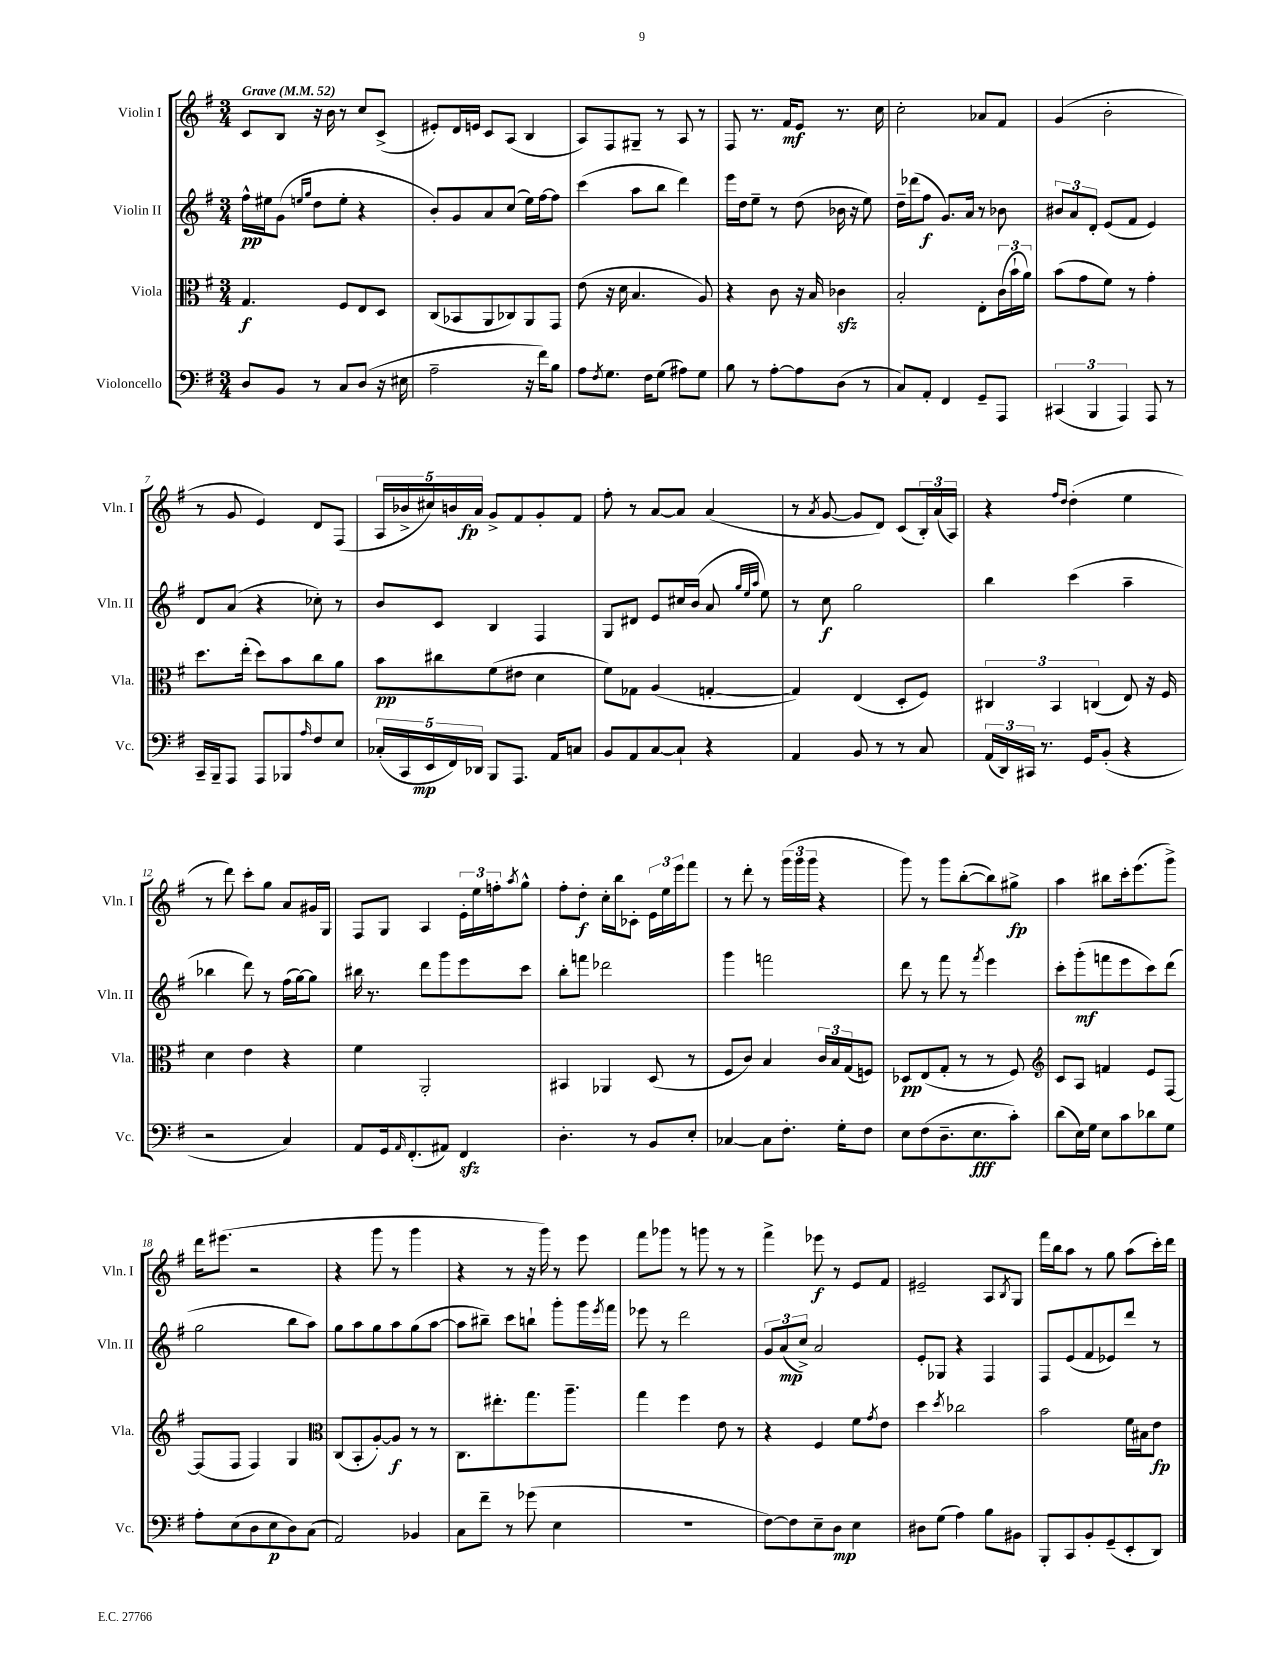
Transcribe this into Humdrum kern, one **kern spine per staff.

**kern	**kern	**kern	**kern
*staff4	*staff3	*staff2	*staff1
*clefF4	*clefC3	*clefG2	*clefG2
*k[f#]	*k[f#]	*k[f#]	*k[f#]
*M3/4	*M3/4	*M3/4	*M3/4
*MM52	*MM52	*MM52	*MM52
8D	4.G	16ff#^^	8c
.	.	16ee#	.
8BB	.	(8g	8B
.	.	16qqee	.
.	.	16qqgg	.
8r	.	8dd	16r
.	.	.	16b
8C	8F#	8ee'	8r
(8D	8E	4r	8cc
16r	8D	.	(8c^
16E#	.	.	.
=	=	=	=
2A~	(8C	8b')	8e#')
.	8BB-	8g	16d
.	.	.	16e
.	8AA	8a	8c
.	8C-)	(8cc	(8A
16r	8AA	16ee)	4B
16f#)	.	[16ff#	.
8B	8GG	8ff#]	.
=	=	=	=
8A	(8e	(4ccc	8A)
8qF#	.	.	.
8.G	16r	.	8F#
.	16d	.	.
.	4.B	8aa	8G#~
16F#	.	.	.
(8G	.	8bb	8r
8A#)	.	4ddd)	8A
8G	8A)	.	8r
=	=	=	=
8B	4r	16eee	8F#
.	.	16dd	.
8r	.	8ee~	8.r
[8A'	8c	8r	.
.	.	.	16f#
8A]	16r	(8dd	8e
.	16B	.	.
(8D	4c-	16b-	8.r
.	.	16r	.
8r	.	8ee)	.
.	.	.	16cc
=	=	=	=
8C)	2B'	16dd~	2cc'
.	.	(16ddd-	.
8AA'	.	8ff#	.
4FF#	.	8.g)	.
.	.	16a	.
8GG~	8E'	8r	8a-
8AAA	(24c	8b-	8f#
.	24b`	.	.
.	24a)	.	.
=	=	=	=
(6CC#	(8b	12b#	(4g
.	.	12a	.
.	8g	.	.
6BBB	.	12d'	.
.	8f#)	(8e	2b'
6AAA)	.	.	.
.	8r	8f#	.
8AAA	4g'	4e)	.
8r	.	.	.
=	=	=	=
16CC~	8.dd	8d	8r
16BBB~	.	.	.
8AAA	.	(8a	8g
.	(16ee'	.	.
8AAA	8dd)	4r	4e)
8BBB-	8b	.	.
16qqA	.	.	.
8F#	8cc	8cc-')	8d
8E	8a	8r	(8F#
=	=	=	=
(20C-'	8b	8b	20A
20CC	.	.	20b-^
20EE	.	.	20cc#)
.	8cc#	8c	.
20FF#)	.	.	20b
20DD-	.	.	20a
8BBB	(8f#	4B	8g^
8.AAA	8e#	.	8f#
.	4d	4F#	8g'
16AA	.	.	.
8C	.	.	8f#
=	=	=	=
8BB	8f#)	8G	8ff#'
8AA	8G-	8d#	8r
[8C	(4A	8e	[8a
8C`]	.	16cc#	8a]
.	.	(16b	.
4r	[4G'	8a	(4a
.	.	32qqgg	.
.	.	32qqee	.
.	.	32qqaa	.
.	.	8ee)	.
=	=	=	=
4AA	4G])	8r	8r
.	.	.	8qa
.	.	8cc	[8g
8BB	(4E	2gg	8g]
8r	.	.	8d)
8r	8D'	.	(8c
8C	8F#)	.	24B')
.	.	.	(24a
.	.	.	24A)
=	=	=	=
(24AA	6C#	4bb	4r
24DD)	.	.	.
24CC#	.	.	.
8.r	.	.	.
.	6BB	.	.
.	.	.	16qqff#
.	.	.	16qqdd
.	.	(4ccc	(4dd'
16GG	.	.	.
.	(6C	.	.
(8BB'	.	.	.
4r	8E)	4aa~	4ee
.	16r	.	.
.	16F#	.	.
=	=	=	=
2r	4d	4bb-	8r
.	.	.	8ddd)
.	4e	8ddd)	8ccc'
.	.	8r	8gg
4C)	4r	(16ff#	8a
.	.	[16gg)	.
.	.	8gg]	16g#
.	.	.	16G
=	=	=	=
8AA	4f#	16bb#	8F#
.	.	8.r	.
16GG	.	.	8G
16qqAA	.	.	.
(8.FF#'	.	.	.
.	2AA'	8ddd	4A
8AA#)	.	8ggg	.
4FF#	.	8eee	24e'
.	.	.	24ee
.	.	.	24ff'
.	.	.	8qaa
.	.	8ccc	8gg^^
=	=	=	=
4.D'	4BB#	8bb'	8ff#'
.	.	8fff	8dd'
.	4AA-	2ddd-	16cc'
.	.	.	16bb
8r	.	.	8c-'
8BB	(8D	.	24e
.	.	.	24ee
.	.	.	24eee
8E'	8r	.	8fff#
=	=	=	=
[4C-	8F#	4ggg	8r
.	8c)	.	8ddd'
8C-]	4B	2fff	8r
8.F#'	.	.	(24ggg
.	.	.	24ggg
.	.	.	24ggg
.	24c	.	4r
.	24B	.	.
16G'	.	.	.
.	(24G	.	.
8F#	8F)	.	.
=	=	=	=
8E	8D-	8ddd	8ggg)
(8F#	(8E	8r	8r
8.D~	8G'	8fff#	8ggg
.	8r	8r	([8bb'
8.E	.	.	.
.	.	8qfff#	.
.	8r	4eee	8bb])
8c')	8F#)	.	8gg#^
=	=	=	=
*	*clefG2	*	*
(8d	8c	8ccc'	4aa
16E)	8A	(8ggg'	.
16G	.	.	.
8E	4f	8fff	8bb#
8c	.	8eee	16ccc'
.	.	.	(8.eee
8d-	8e	8ccc)	.
8G	[8F#	(8ddd	8ggg^)
=	=	=	=
8A'	(8F#]	2gg	16ddd
.	.	.	(8.eee#
(8E	8F#	.	.
8D	4F#)	.	2r
8E	.	.	.
8D)	4G	8bb	.
(8C	.	8aa)	.
=	=	=	=
*	*clefC3	*	*
2AA)	(8C	8gg	4r
.	8BB'	8aa	.
.	[8A')	8gg	8ggg
.	8A]	8aa	8r
4BB-	8r	(8gg	4ggg
.	8r	[8aa	.
=	=	=	=
8C	8.C	8aa]	4r
8f#~	.	8bb#~)	.
.	8.ee#'	.	.
8r	.	8ccc	8r
(8g-	8.gg	8bb`	16r
.	.	.	16ggg)
4E	.	8ggg'	8r
.	8.aa~	.	.
.	.	16ggg	8eee
.	.	8qeee	.
.	.	16fff#	.
=	=	=	=
2.r	4gg	8eee-	8fff#
.	.	8r	8ggg-
.	4ff#	2ddd	8r
.	.	.	8ggg
.	8e	.	8r
.	8r	.	8r
=	=	=	=
[8F#)	4r	12g	4fff#^
.	.	(12a	.
8F#]	.	.	.
.	.	12cc^)	.
8E~	4F#	2a	8eee-
8D	.	.	8r
4E	8f#	.	8e
.	8qg	.	.
.	8e	.	8f#
=	=	=	=
8D#	4dd	8e'	2e#~
(8G	.	8G-	.
.	8qdd	.	.
4A)	2cc-	4r	.
8B	.	4F#	8A
.	.	.	8qB
8BB#	.	.	8G
=	=	=	=
8BBB'	2b	8F#	16fff#
.	.	.	16bb
8CC	.	(8e	8aa
8BB'	.	8f#	8r
(8GG~	.	8e-)	8gg
8EE'	16f#	8ddd	(8aa
.	16B#	.	.
8DD)	8e	8r	16ccc')
.	.	.	16ddd
==	==	==	==
*-	*-	*-	*-
